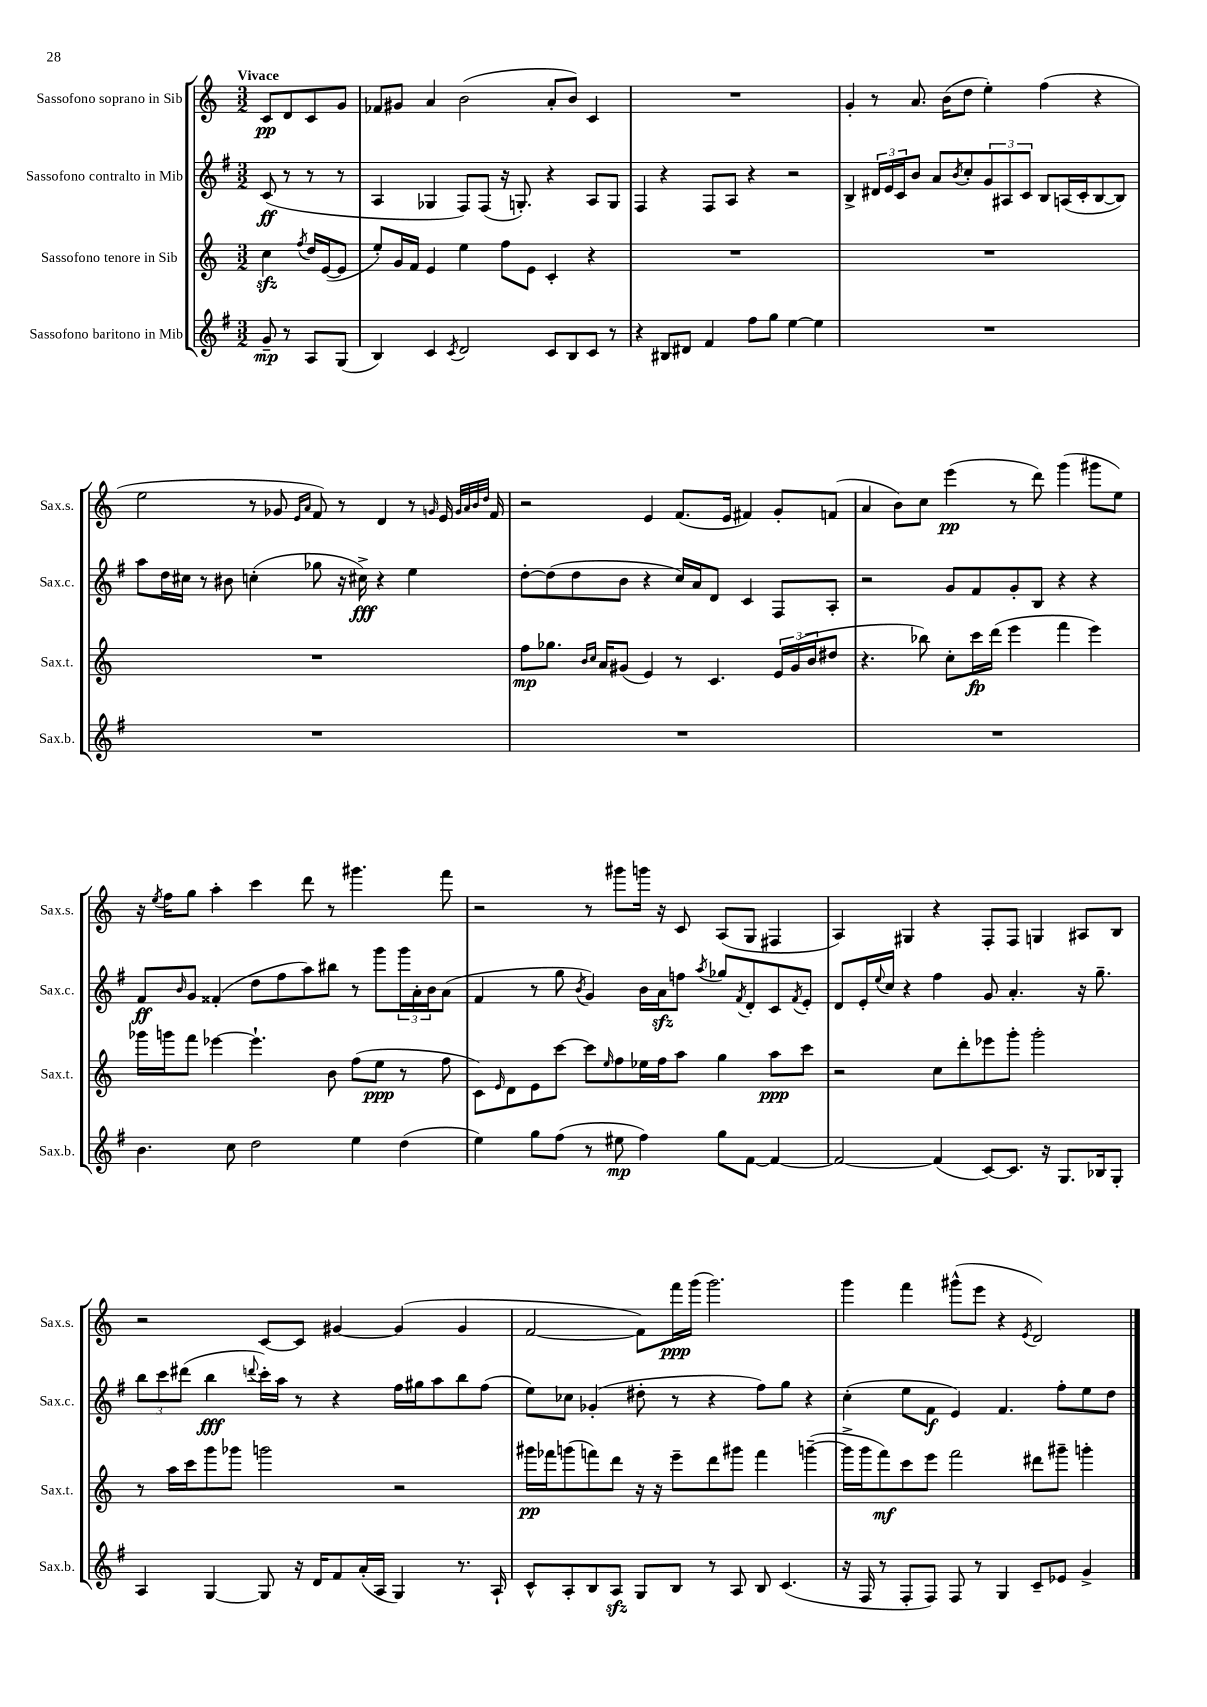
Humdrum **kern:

**kern	**dynam	**kern	**dynam	**kern	**dynam	**kern	**dynam
*part4	*part4	*part3	*part3	*part2	*part2	*part1	*part1
*staff4	*staff4	*staff3	*staff3	*staff2	*staff2	*staff1	*staff1
*I"Sassofono baritono in Mib	*	*I"Sassofono tenore in Sib	*	*I"Sassofono contralto in Mib	*	*I"Sassofono soprano in Sib	*
*I'Sax.b.	*	*I'Sax.t.	*	*I'Sax.c.	*	*I'Sax.s.	*
*clefG2	*	*clefG2	*	*clefG2	*	*clefG2	*
*k[f#]	*	*k[]	*	*k[f#]	*	*k[]	*
*M3/2	*	*M3/2	*	*M3/2	*	*M3/2	*
=	=	=	=	=	=	=	=
!	!	!	!	!	!	!LO:TX:a:B:t=Vivace	!
8g~/	mp	4cczz\	.	(8c/	ff	8c/L	pp
8r	.	.	.	8r	.	8d/	.
.	.	8qff/	.	.	.	.	.
8A/L	.	16dd/LL	.	8r	.	8c/	.
.	.	([16e/J	.	.	.	.	.
(8G/J	.	8e/J]	.	8r	.	8g/J	.
=1	=1	=1	=1	=1	=1	=1	=1
4B/)	.	8ee'/L)	.	4A/	.	8f-X/L	.
.	.	16g/L	.	.	.	8g#X/J	.
.	.	16f/JJ	.	.	.	.	.
4c/	.	4e/	.	4G-X/	.	4a/	.
8qc/	.	.	.	.	.	.	.
2d/	.	4ee\	.	8F#/L)	.	(2b\	.
.	.	.	.	(8F#/J	.	.	.
.	.	8ff\L	.	16r	.	.	.
.	.	.	.	8.Gn'/)	.	.	.
.	.	8e\J	.	.	.	.	.
8c/L	.	4c'/	.	4r	.	8a'/L	.
8B/	.	.	.	.	.	8b/J)	.
8c/J	.	4r	.	8A/L	.	4c/	.
8r	.	.	.	8G/J	.	.	.
=2	=2	=2	=2	=2	=2	=2	=2
4r	.	1.r	.	4F#/	.	1.r	.
8B#X/L	.	.	.	4r	.	.	.
8d#X/J	.	.	.	.	.	.	.
4f#/	.	.	.	8F#/L	.	.	.
.	.	.	.	8A/J	.	.	.
8ff#\L	.	.	.	4r	.	.	.
8gg\J	.	.	.	.	.	.	.
[4ee\	.	.	.	2r	.	.	.
4ee\]	.	.	.	.	.	.	.
=3	=3	=3	=3	=3	=3	=3	=3
1.r	.	1.r	.	4B^/	.	4g'/	.
.	.	.	.	24d#X/LL	.	8r	.
.	.	.	.	24e/	.	.	.
.	.	.	.	24c/J	.	.	.
.	.	.	.	8b/J	.	8.a/	.
.	.	.	.	8a/L	.	.	.
.	.	.	.	.	.	(16b\KL	.
.	.	.	.	8qb/	.	.	.
.	.	.	.	8cc'/	.	8dd\J	.
.	.	.	.	12g/	.	4ee'\)	.
.	.	.	.	12A#X/	.	.	.
.	.	.	.	12c/J	.	.	.
.	.	.	.	8B/L	.	(4ff\	.
.	.	.	.	(16An/L	.	.	.
.	.	.	.	16c'/J	.	.	.
.	.	.	.	[8B/	.	4r	.
.	.	.	.	8B/J])	.	.	.
!!LO:LB:g=z
=4	=4	=4	=4	=4	=4	=4	=4
1.r	.	1.r	.	8aa\L	.	2ee\	.
.	.	.	.	16dd\L	.	.	.
.	.	.	.	16cc#X\JJ	.	.	.
.	.	.	.	8r	.	.	.
.	.	.	.	8b#X\	.	.	.
.	.	.	.	(4ccn'\	.	8r	.
.	.	.	.	.	.	8g-X/	.
.	.	.	.	.	.	16qqe/LL	.
.	.	.	.	.	.	16qqa/JJ	.
.	.	.	.	8gg-X\	.	8f/)	.
.	.	.	.	16r	.	8r	.
.	.	.	.	16cc#X^\)	fff	.	.
.	.	.	.	4r	.	4d/	.
.	.	.	.	4ee\	.	8r	.
.	.	.	.	.	.	16qqgn/	.
.	.	.	.	.	.	16e/	.
.	.	.	.	.	.	32qqg/LLL	.
.	.	.	.	.	.	32qqa/	.
.	.	.	.	.	.	32qqb/	.
.	.	.	.	.	.	32qqdd/JJJ	.
.	.	.	.	.	.	16f/	.
=5	=5	=5	=5	=5	=5	=5	=5
1.r	.	8ff\L	mp	[8dd'\L	.	2r	.
.	.	8.gg-X\J	.	(8dd\]	.	.	.
.	.	.	.	8dd\	.	.	.
.	.	16qqb/LL	.	.	.	.	.
.	.	16qqcc/JJ	.	.	.	.	.
.	.	16a/KL	.	.	.	.	.
.	.	(8g#X/J	.	8b\J	.	.	.
.	.	4e/)	.	4r	.	4e/	.
.	.	8r	.	16cc/LL)	.	(8.f/L	.
.	.	.	.	16a/J	.	.	.
.	.	4.c/	.	8d/J	.	.	.
.	.	.	.	.	.	16e/Jk	.
.	.	.	.	4c/	.	4f#X/)	.
.	.	24e/LL	.	8F#/L	.	8g'/L	.
.	.	(24g#/	.	.	.	.	.
.	.	24b/J	.	.	.	.	.
.	.	8dd#X/J	.	8A'/J	.	(8fn/J	.
=6	=6	=6	=6	=6	=6	=6	=6
1.r	.	4.r	.	2r	.	4a/	.
.	.	.	.	.	.	8b\L)	.
.	.	8bb-X\)	.	.	.	8cc\J	.
.	.	8cc'\L	.	8g/L	.	(4eee\	pp
.	.	16ccc\L	fp	8f#/	.	.	.
.	.	(16ddd\JJ	.	.	.	.	.
.	.	4eee\	.	8g'/	.	8r	.
.	.	.	.	8B/J	.	8ddd\)	.
.	.	4fff\	.	4r	.	(4ggg\	.
.	.	4eee\)	.	4r	.	8ggg#X\L	.
.	.	.	.	.	.	8ee\J)	.
!!LO:LB:g=z
=7	=7	=7	=7	=7	=7	=7	=7
4.b\	.	16ggg-X\LL	.	8f#/L	ff	16r	.
.	.	.	.	.	.	8qee/	.
.	.	16gggn\J	.	.	.	16ff\KL	.
.	.	.	.	16qqb/	.	.	.
.	.	8fff\J	.	8g/J	.	8gg\J	.
.	.	[4eee-X\	.	(4f##X'/	.	4aa'\	.
8cc\	.	.	.	.	.	.	.
2dd\	.	4.eee-`\]	.	8dd\L	.	4ccc\	.
.	.	.	.	8ff#\	.	.	.
.	.	.	.	8aa\)	.	8ddd\	.
.	.	8b\	.	8bb#X\J	.	8r	.
4ee\	.	(8ff\L	.	8r	.	4.ggg#X\	.
.	.	8ee\J	ppp	8ggg\L	.	.	.
(4dd\	.	8r	.	24ggg\L	.	.	.
.	.	.	.	24a'\	.	.	.
.	.	.	.	24b\J	.	.	.
.	.	8ff\	.	(8a\J	.	8fff\	.
=8	=8	=8	=8	=8	=8	=8	=8
4ee\)	.	8c\L)	.	4f#/	.	2r	.
.	.	16qqe/	.	.	.	.	.
.	.	8d\	.	.	.	.	.
8gg\L	.	8e\	.	8r	.	.	.
(8ff#\J	.	[8ccc\J	.	8gg\	.	.	.
.	.	.	.	8qb/	.	.	.
8r	.	8ccc\L]	.	4g/)	.	8r	.
.	.	16qqee/	.	.	.	.	.
8ee#X\	mp	8ff\	.	.	.	8ggg#X\L	.
4ff#\)	.	16ee-X\L	.	16b\LL	.	16gggn\Jk	.
.	.	16ff\J	.	16azz\J	.	16r	.
.	.	8aa\J	.	8ffn\J	.	8c/	.
.	.	.	.	8qaa/	.	.	.
8gg\L	.	4gg\	.	8gg-X/L	.	(8A/L	.
.	.	.	.	8qf#/	.	.	.
[8f#\J	.	.	.	8d'/	.	8G/J	.
4f#/_	.	8aa\L	ppp	8c/	.	4F#X/	.
.	.	.	.	8qf#/	.	.	.
.	.	8ccc\J	.	8e'/J	.	.	.
=9	=9	=9	=9	=9	=9	=9	=9
2f#/_	.	2r	.	8d/L	.	4A/)	.
.	.	.	.	16e'/L	.	.	.
.	.	.	.	8qqee/	.	.	.
.	.	.	.	16cc/JJ	.	.	.
.	.	.	.	4r	.	4G#X/	.
(4f#/]	.	8cc\L	.	4ff#\	.	4r	.
.	.	8ddd'\	.	.	.	.	.
[8c/L)	.	8eee-X\	.	8g/	.	8F'/L	.
8.c/J]	.	8ggg'\J	.	4.a'/	.	8F/J	.
.	.	2ggg'\	.	.	.	4Gn/	.
16r	.	.	.	.	.	.	.
8.G/L	.	.	.	.	.	.	.
.	.	.	.	16r	.	8A#X/L	.
16B-X/k	.	.	.	8.gg~\	.	.	.
8G'/J	.	.	.	.	.	8B/J	.
!!LO:LB:g=z
=10	=10	=10	=10	=10	=10	=10	=10
4A/	.	8r	.	12bb\L	.	2r	.
.	.	.	.	12ccc\	.	.	.
.	.	16aa\LL	.	.	.	.	.
.	.	.	.	(12ddd#X\J	.	.	.
.	.	16ccc\J	.	.	.	.	.
[4G/	.	8ggg\	.	4bb\	fff	.	.
.	.	8ggg-X\J	.	.	.	.	.
.	.	.	.	8qqdddn/	.	.	.
8G/]	.	2gggn\	.	16ccc'\LL)	.	[8c/L	.
.	.	.	.	16aa\JJ	.	.	.
16r	.	.	.	8r	.	8c/J]	.
16d/KL	.	.	.	.	.	.	.
8f#/	.	.	.	4r	.	[4g#X/	.
(16a'/L	.	.	.	.	.	.	.
16A/JJ	.	.	.	.	.	.	.
4G/)	.	2r	.	16ff#\LL	.	(4g#/]	.
.	.	.	.	16gg#X\J	.	.	.
.	.	.	.	8aa\	.	.	.
8.r	.	.	.	8bb\	.	4g#/	.
.	.	.	.	(8ff#\J	.	.	.
16A`/	.	.	.	.	.	.	.
=11	=11	=11	=11	=11	=11	=11	=11
8c^^/L	.	16ggg#X\LL	pp	8ee\L)	.	[2f/	.
.	.	16fff-X\J	.	.	.	.	.
8A'/	.	(8gggn\	.	8cc-X\J	.	.	.
8B/	.	8fffn\)	.	(4g-X'/	.	.	.
8Azz/J	.	8ddd\J	.	.	.	.	.
8G/L	.	16r	.	8dd#X'\	.	8f\L])	.
.	.	16r	.	.	.	.	.
8B/J	.	8eee~\L	.	8r	.	16fff\L	ppp
.	.	.	.	.	.	(16ggg\JJ	.
8r	.	8ddd\	.	4r	.	2.ggg\)	.
8A/	.	8ggg#X\J	.	.	.	.	.
8B/	.	4fff\	.	8ff#\L)	.	.	.
(4.c/	.	.	.	8gg\J	.	.	.
.	.	([4gggn~\	.	4r	.	.	.
=12	=12	=12	=12	=12	=12	=12	=12
16r	.	16ggg^\LL]	.	(4cc'\	.	4ggg\	.
16F#/	.	16ggg\J	.	.	.	.	.
8r	.	8fff\)	mf	.	.	.	.
8F#'/L	.	8ccc\	.	8ee\L	.	4fff\	.
8F#/J)	.	8eee\J	.	8f#\J	f	.	.
8F#/	.	2fff\	.	4e/)	.	(8ggg#X^^\L	.
8r	.	.	.	.	.	8eee\J	.
4G/	.	.	.	4.f#/	.	4r	.
.	.	.	.	.	.	8qe/	.
8c~/L	.	8ddd#X\L	.	.	.	2d/)	.
8e-X/J	.	8ggg#X~\J	.	8ff#'\L	.	.	.
4g^/	.	4gggn'\	.	8ee\	.	.	.
.	.	.	.	8dd\J	.	.	.
==	==	==	==	==	==	==	==
*-	*-	*-	*-	*-	*-	*-	*-
